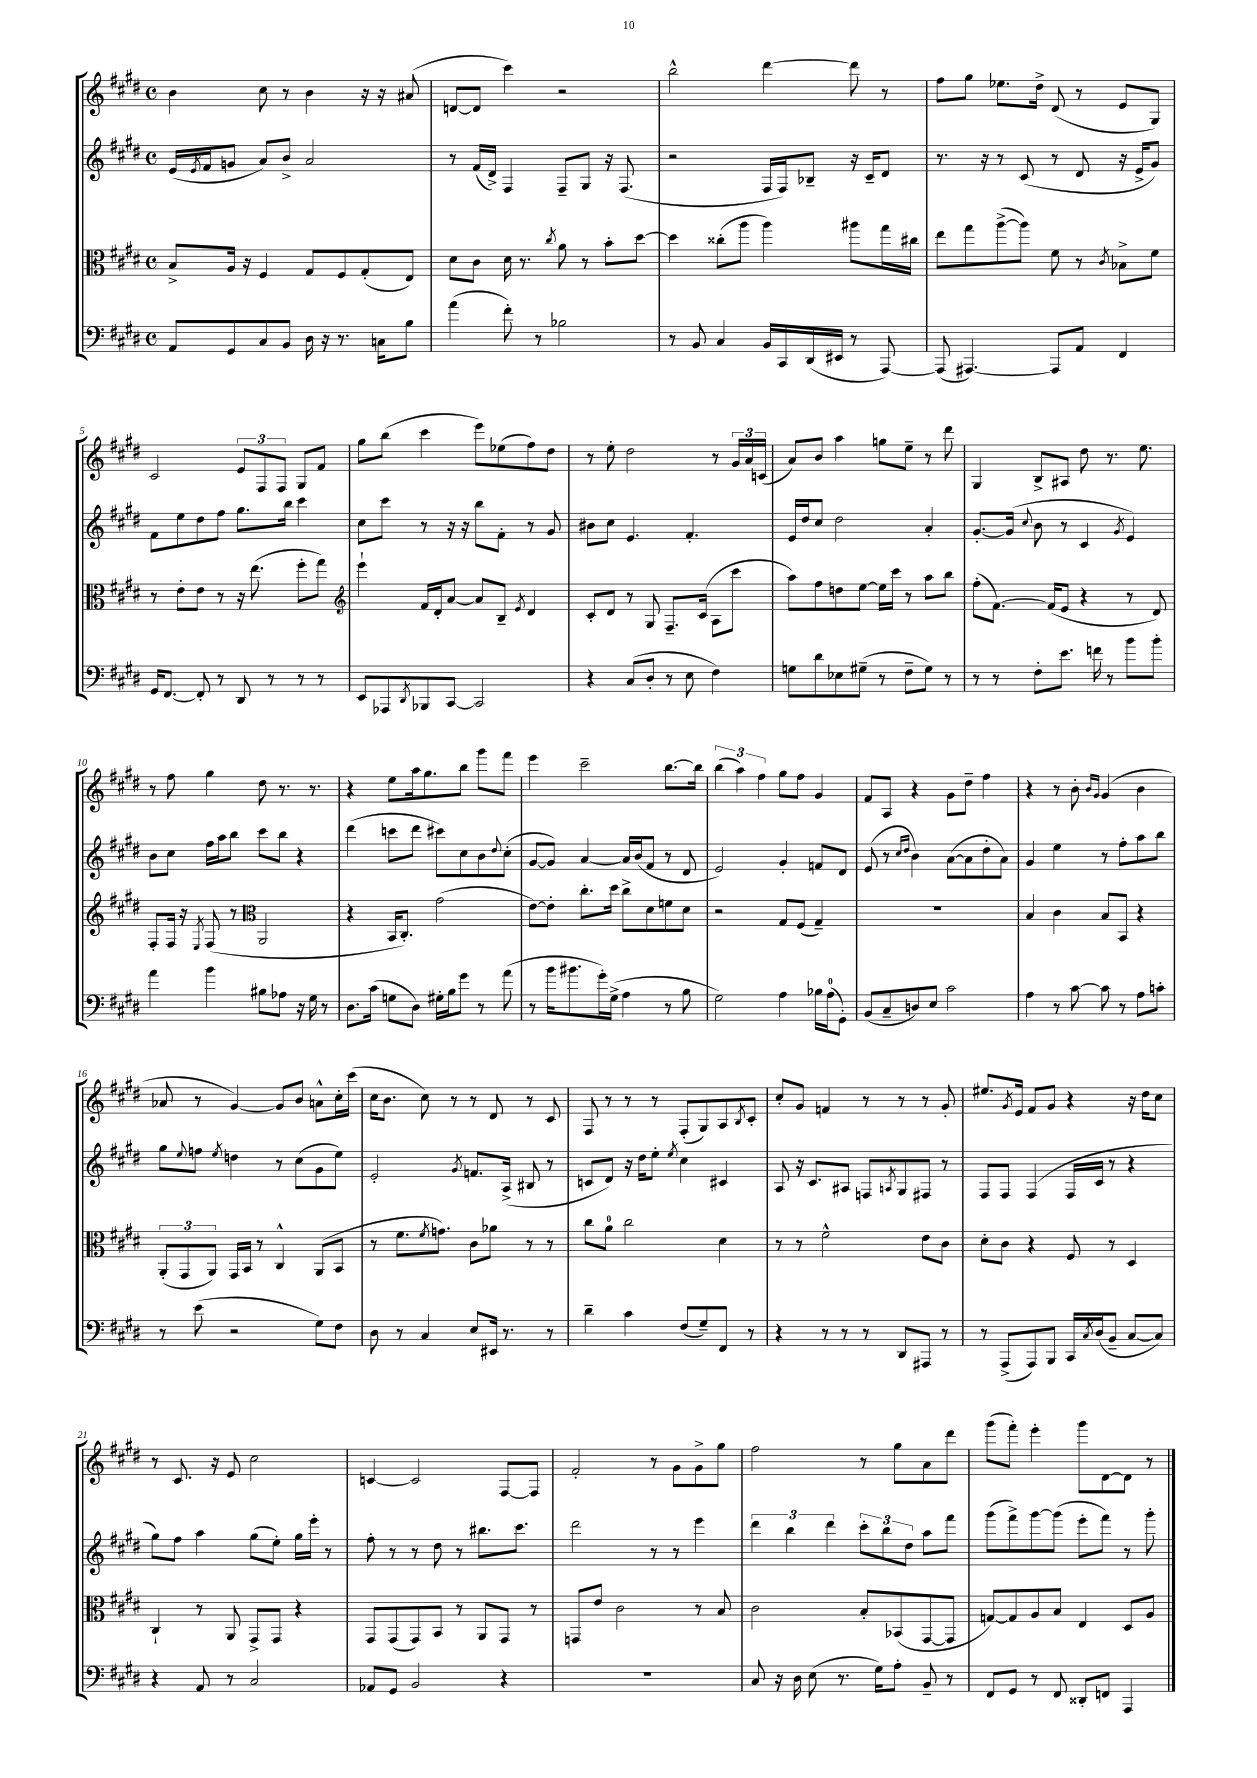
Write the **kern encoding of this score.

**kern	**kern	**kern	**kern
*part4	*part3	*part2	*part1
*staff4	*staff3	*staff2	*staff1
*clefF4	*clefC3	*clefG2	*clefG2
*k[f#c#g#d#]	*k[f#c#g#d#]	*k[f#c#g#d#]	*k[f#c#g#d#]
*M4/4	*M4/4	*M4/4	*M4/4
*met(c)	*met(c)	*met(c)	*met(c)
=1	=1	=1	=1
8AA/L	8B^/L	(16e/LL	4b\
.	.	8qe/	.
.	.	16f#/J	.
8GG#/	16A/Jk	8gn/J	.
.	16r	.	.
8C#/	4F#/	8a/L)	8cc#\
8BB/J	.	8b^/J	8r
16D#\	8G#/L	2a/	4b\
16r	.	.	.
8.r	8F#/	.	.
.	(8G#'/	.	16r
16Cn\KL	.	.	16r
8B\J	8E/J)	.	(8a#X/
=2	=2	=2	=2
(4a\	8d#\L	8r	[8dn/L
.	8c#\J	(16f#/LL	8d/J]
.	.	16d#^/JJ)	.
8f#'\)	16d#\	4F#/	4ccc#\)
.	8.r	.	.
8r	.	.	.
.	8qcc#/	.	.
2B-X\	8a\	8F#~/L	2r
.	8r	8G#/J	.
.	8b'\L	16r	.
.	.	(8.F#/	.
.	[8dd#\J	.	.
=3	=3	=3	=3
8r	4dd#\]	2r	2bb^^\
8BB/	.	.	.
4C#/	(8cc##X'\L	.	.
.	8aa\J	.	.
16BB/LL	4aa\)	16F#/LL	[4ddd#\
16CC#/	.	16F#/J)	.
(16DD#/	.	8B-X~/J	.
16EE#X/JJ	.	.	.
8r	8aa#X\L	16r	8ddd#\]
.	.	16c#~/KL	.
[8AAA/)	16gg#\L	8d#/J	8r
.	16cc#X\JJ	.	.
=4	=4	=4	=4
(8AAA/]	8ee\L	8.r	8ff#\L
[4.AAA#X/)	8gg#\	.	8gg#\J
.	.	16r	.
.	([8aa^\	8r	8.ee-X\L
.	8aa\J])	(8c#/	.
.	.	.	16dd#^\Jk
8AAA#/L]	8f#\	8r	(8d#/
8AA/J	8r	8d#/	8r
.	8qc#/	.	.
4FF#/	8B-X^\L	16r	8e/L
.	.	16e^/KL	.
.	8f#\J	8g#/J)	8G#/J)
!!LO:LB:g=z
=5	=5	=5	=5
16GG#/KL	8r	8f#\L	2c#/
[8.FF#/J	.	.	.
.	8e'\L	8ee\	.
8FF#'/]	8e\J	8dd#\	.
8r	8r	8ff#\J	.
8DD#/	16r	8.gg#\L	12e/L
.	(8.ee\	.	.
.	.	.	12F#/
8r	.	.	.
.	.	.	12F#/J
.	.	16bb\Jk	.
8r	8ff#'\L	4ccc#\	8G#/L
8r	8gg#\J)	.	8f#/J
=6	=6	=6	=6
*	*clefG2	*	*
8EE/L	4eee`\	8cc#\L	8gg#\L
8AAA-X/	.	8ccc#\J	(8bb\J
8qDD#/	.	.	.
8BBB-X/	16f#/LL	8r	4ccc#\
.	16d#'/J	.	.
[8CC#/J	[8a/J	16r	.
.	.	16r	.
2CC#/]	8a/L]	8bb\L	8eee\L)
.	8B~/J	8f#'\J	(8ee-X\
.	8qe/	.	.
.	4d#/	8r	8ff#\)
.	.	8g#/	8dd#\J
=7	=7	=7	=7
4r	8c#'/L	8b#X\L	8r
.	8d#/J	8cc#\J	8ee'\
(8C#/L	8r	4.e/	2dd#\
8D#'/J	8G#/	.	.
8r	8.F#~/L	.	.
8E\	.	4.f#'/	.
.	(16c#/Jk	.	.
4F#\)	8A\L	.	8r
.	8ccc#\J	.	24g#/LL
.	.	.	24a/
.	.	.	(24cn/JJ
=8	=8	=8	=8
8Gn\L	8aa\L)	16e/LL	8a/L)
.	.	16dd#/J	.
8d#\	8ff#\	8cc#/J	8b/J
8E-X\	8ddn\	2dd#\	4aa\
(8G#X~\J	[8ee\J	.	.
8r	16ee\LL]	.	8ggn\L
.	16ccc#\JJ	.	.
8F#~\L	8r	.	8ee~\J
8G#\J)	8aa\L	4a'/	8r
8r	8bb\J	.	8ddd#\
=9	=9	=9	=9
8r	(8ff#'\L	[8.g#'/L	4G#/
8r	[8.f#\J)	.	.
.	.	(16g#/Jk]	.
.	.	8qqcc#/	.
8F#'\L	.	8b\	8B^/L
.	(16f#/KL]	.	.
8.e\J	8e/J	8r	8A#X/J
.	4r	4c#/	8dd#\
16fn\	.	.	.
8r	.	.	8.r
.	.	8qg#/	.
8b\L	8r	4e/)	.
.	.	.	8.ee\
8b'\J	8d#/)	.	.
!!LO:LB:g=z
=10	=10	=10	=10
4a\	8F#'/L	8b\L	8r
.	16F#/Jk	8cc#\J	8ff#\
.	16r	.	.
.	8qE/	.	.
4b\	(8F#/	16ff#\LL	4gg#\
.	.	16aa\J	.
.	8r	8bb\J	.
*	*clefC3	*	*
8B#X\L	2AA/	8ccc#\L	8dd#\
8A-X\J	.	8bb\J	8.r
16r	.	4r	.
16G#\	.	.	8.r
8r	.	.	.
=11	=11	=11	=11
8.D#\L	4r	(4ddd#\	4r
(16c#\Jk	.	.	.
8Gn\L	16BB/KL	8cccn\L	8ee\L
.	8.C#'/J)	.	.
8D#\J)	.	8ddd#\J	16aa\k
.	.	.	8.gg#\
16G#X'\LL	(2g#\	8ccc#X\L)	.
16B\J	.	.	.
8g#\J	.	8cc#\	8bb\J
8r	.	8b\	8ggg#\L
.	.	8qqdd#/	.
(8a\	.	(8cc#'\J	8fff#\J
=12	=12	=12	=12
8r	[8e\L)	[8g#/L	4eee\
16b\KL	8e'\J]	8g#/J])	.
8.b#X\	.	.	.
.	8.cc#'\L	[4a/	2ccc#~\
16g#'\L)	.	.	.
(16G#^\JJ	16dd#\Jk	.	.
4A\	8cc#^\L	16a/LL]	.
.	.	(16b/J	.
.	8d#\	8f#/J	.
8r	8fn\	8r	[8.bb\L
8B\	8d#\J	8d#/	.
.	.	.	16bb\Jk]
=13	=13	=13	=13
2G#\)	2r	2e/)	(6bb\
.	.	.	6aa\)
.	.	.	6ff#\
4A\	8G#/L	4g#'/	8gg#\L
.	(8F#/J	.	8ff#\J
16B-X\LL	4G#~/)	8fn/L	4g#/
(16A\J	.	.	.
8GG#'\J)	.	8d#/J	.
=14	=14	=14	=14
(8BB/L	1r	(8e/	8f#/L
8C#~/	.	8r	8A/J
.	.	16qqcc#/LL	.
.	.	16qqdd#/JJ	.
8Dn/)	.	4b\)	4r
8E/J	.	.	.
2c#\	.	([8a\L	8g#\L
.	.	8a\]	8dd#~\J
.	.	8dd#'\	4ff#\
.	.	8a\J)	.
=15	=15	=15	=15
4A\	4B/	4g#/	4r
8r	4c#\	4ee\	8r
[8c#\	.	.	8b'\
.	.	.	16qqb/LL
.	.	.	16qqg#/JJ
8c#\]	8B/L	8r	(4g#/
8r	8BB/J	8ff#'\L	.
8A\L	4r	8aa\	4b\
8cn'\J	.	8bb\J	.
!!LO:LB:g=z
=16	=16	=16	=16
8r	(12AA'/L	8gg#\L	8a-X/
.	12GG#/	.	.
.	.	8qqee/	.
(8e\	.	8ffn\J	8r
.	12AA/J)	.	.
.	.	8qee/	.
2r	16GG#/LL	4ddn\	[4g#/)
.	16BB/JJ	.	.
.	8r	.	.
.	4C#^^/	8r	8g#/L]
.	.	(8cc#\L	8b/J
8G#\L)	(8AA/L	8g#\	8an^^\L
8F#\J	8BB/J	8ee\J)	16cc#'\L
.	.	.	(16ccc#\JJ
=17	=17	=17	=17
8D#\	8r	2e'/	16cc#\KL
.	.	.	8.b\J
8r	8.f#\L	.	.
4C#/	.	.	8cc#\)
.	8qf#/	.	.
.	8.gn\J)	.	.
.	.	.	8r
.	.	8qg#/	.
8E/L	8c#\L	8.fn/L	8r
16EE#X/Jk	8a-X\J	.	8d#/
8.r	.	(16A^/Jk	.
.	8r	8B#X/	8r
8r	8r	8r	8c#/
=18	=18	=18	=18
4d#~\	8cc#\L	8cn/L	8F#/
.	8a\J	8d#/J)	8r
4c#\	2cc#\	16r	8r
.	.	16dd#\KL	.
.	.	8ee'\J	8r
.	.	8qee/	.
(8F#/L	.	4cc#\	(8F#'/L
8G#~/)	.	.	8G#/)
8FF#/J	4d#\	4c#X/	8A/
.	.	.	8qB/
8r	.	.	8c#'/J
=19	=19	=19	=19
4r	8r	8A/	8cc#'/L
.	8r	16r	8g#/J
.	.	8.c#/L	.
8r	2f#^^\	.	4fn/
8r	.	8A#X/J	.
8r	.	8Fn/L	8r
.	.	8qAn/	.
8DD#/L	.	8G#/	8r
8AAA#X/J	8e\L	8F#X/J	8r
8r	8c#\J	8r	8g#'/
=20	=20	=20	=20
8r	8d#'\L	8F#/L	8.ee#X/L
(8AAA^/L	8c#\J	8F#/J	.
.	.	.	8qg#/
.	.	.	16e/Jk
8AAA/)	4r	(4F#/	8f#/L
8BBB/J	.	.	8g#/J
16CC#/LL	8F#/	16F#/LL	4r
8qC#/	.	.	.
(16D#/J	.	16c#/JJ	.
8BB~/J	8r	8r	.
[8C#/L	4D#/	4r	16r
.	.	.	16dd#\KL
8C#/J])	.	.	8cc#\J
!!LO:LB:g=z
=21	=21	=21	=21
4r	4C#`/	8gg#\L)	8r
.	.	8ff#\J	8.c#/
8AA/	8r	4aa\	.
.	.	.	16r
8r	8AA/	.	8e/
2C#/	8GG#^/L	(8gg#\L	2cc#\
.	8GG#/J	8ee'\J)	.
.	4r	16gg#\LL	.
.	.	16eee'\JJ	.
.	.	8r	.
=22	=22	=22	=22
8AA-X/L	8GG#/L	8ff#'\	[4cn/
8GG#/J	(8GG#/	8r	.
2BB/	8GG#/)	8r	2c/]
.	8BB/J	8dd#\	.
.	8r	8r	.
.	8AA/L	8.bb#X\L	.
4r	8GG#/J	.	[8F#/L
.	.	8.ccc#\J	.
.	8r	.	8F#/J]
=23	=23	=23	=23
1r	8GGn/L	2ddd#\	2f#'/
.	8e/J	.	.
.	2c#\	.	.
.	.	8r	8r
.	.	8r	8g#\L
.	8r	4eee\	8g#^\
.	8B/	.	8gg#\J
=24	=24	=24	=24
8C#/	2c#\	6ddd#\	2ff#\
16r	.	.	.
.	.	6bb\	.
16D#\	.	.	.
(8E\	.	.	.
.	.	6ddd#\	.
8.r	.	.	.
.	8B'/L	12ccc#'\L	8r
16G#\KL)	.	.	.
.	.	12bb\	.
8A'\J	(8BB-X/	.	8gg#\L
.	.	12dd#\J	.
8BB~/	[8GG#/	8aa\L	8a\
8r	8GG#/J]	8fff#\J	8ddd#\J
=25	=25	=25	=25
8FF#/L	[8Gn/L)	(8ggg#\L	(8ggg#\L
8GG#/J	8G/]	8fff#^\)	8fff#'\J)
8r	8A/	[8ggg#\	4eee'\
8FF#/	8B/J	(8ggg#\J]	.
8DD##X'/L	4E/	8eee'\L	8ggg#\L
8FFn/J	.	8fff#\J)	[8d#\
4AAA/	8D#/L	8r	8d#\J]
.	8A/J	8ggg#'\	8r
==	==	==	==
*-	*-	*-	*-
